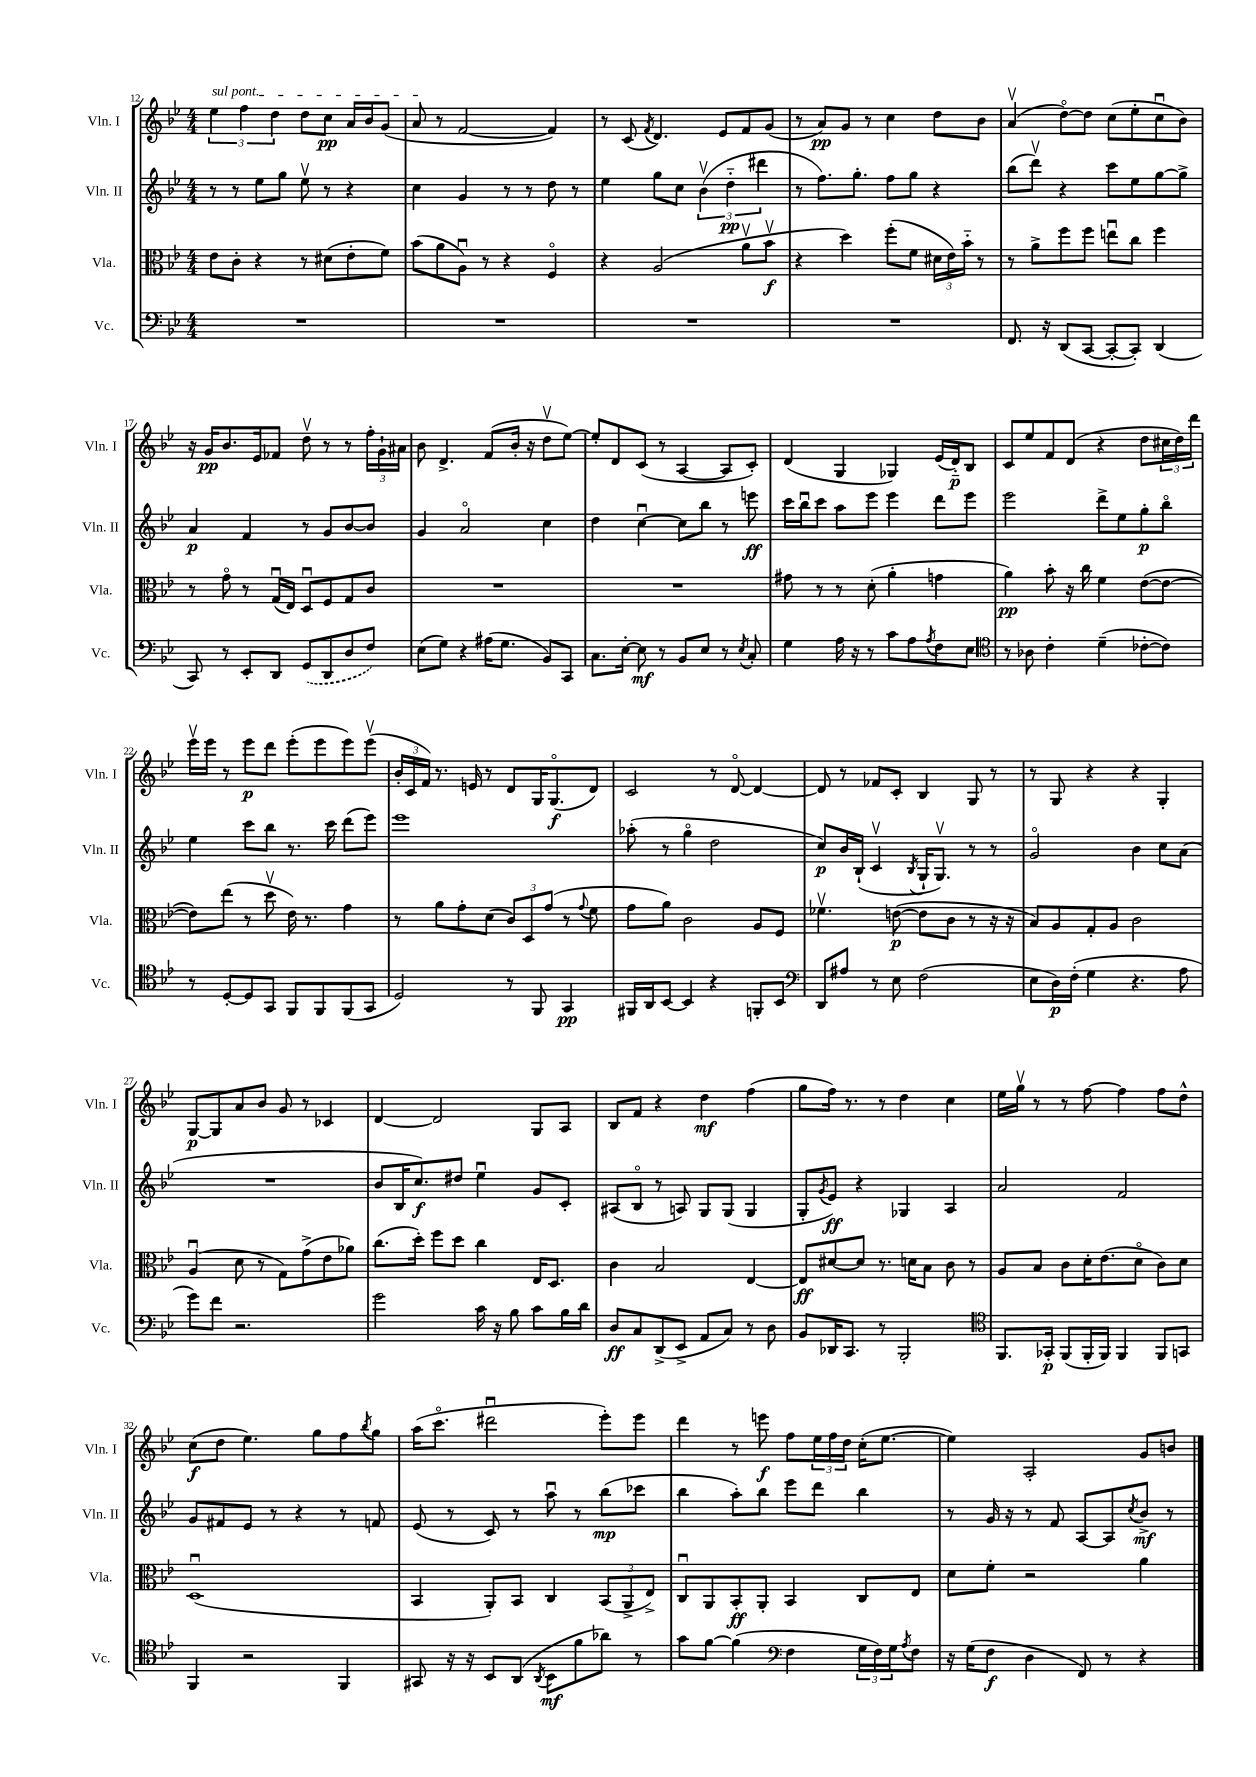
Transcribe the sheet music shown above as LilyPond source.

<<
\new StaffGroup <<
\new Staff = "s0" \with { instrumentName = "Vln. I" shortInstrumentName = "Vln. I" } {
    \clef treble \key bes \major \numericTimeSignature \time 4/4
    \tuplet 3/2 { \once \override TextSpanner.bound-details.left.text = \markup { \italic "sul pont." } ees''4\startTextSpan f''4 d''4 } d''8 c''8\pp a'16 bes'16 g'8( |
    a'8\stopTextSpan r8 f'2~ f'4) |
    r8 c'8( \acciaccatura { f'8 } d'4.) ees'8 f'8 g'8( |
    r8 a'8\pp) g'8 r8 c''4 d''8 bes'8 |
    a'4\upbow( d''8~\flageolet) d''8 c''8( ees''8-. c''8\downbow bes'8) |
    r16 g'16\pp bes'8. ees'16 fes'8 d''8\upbow r8 r8 \tuplet 3/2 { f''16-. g'16-! ais'16 } |
    bes'8 d'4.-> f'8( bes'16-. r16 d''8\upbow ees''8~) |
    ees''8-. d'8 c'8( r8 a4~ a8 c'8-.) |
    d'4( g4 ges4) ees'16( d'16-_\p) bes8 |
    c'8 ees''8 f'8 d'8( r4 d''8 \tuplet 3/2 { cis''16 d''16) d'''16 } |
    ees'''16\upbow ees'''16 r8 ees'''8\p d'''8 ees'''8-.( ees'''8 ees'''8) ees'''8\upbow( |
    \tuplet 3/2 { bes'16-. c'16 f'16) } r8. e'16 r8 d'8 g16 g8.\flageolet\f( d'8) |
    c'2 r8 d'8~\flageolet d'4~ |
    d'8 r8 fes'8 c'8-. bes4 g8 r8 |
    r8 g8 r4 r4 g4-. |
    g8~\p g8 a'8 bes'8 g'8 r8 ces'4 |
    d'4~ d'2 g8 a8 |
    bes8 f'8 r4 d''4\mf f''4( |
    g''8 f''16) r8. r8 d''4 c''4 |
    ees''16 g''16\upbow r8 r8 f''8~ f''4 f''8 d''8-^ |
    c''8\f( d''8 ees''4.) g''8 f''8 \acciaccatura { bes''8 } g''8 |
    a''16( c'''8.\flageolet dis'''2\downbow ees'''8-.) ees'''8 |
    d'''4 r8 e'''8\f f''8 \tuplet 3/2 { ees''16 f''16 d''16 } c''16-.( ees''8.~ |
    ees''4) a2-. g'8 b'8 \bar "|." |
}
\new Staff = "s1" \with { instrumentName = "Vln. II" shortInstrumentName = "Vln. II" } {
    \clef treble \key bes \major \numericTimeSignature \time 4/4
    r8 r8 ees''8 g''8 ees''8\upbow r8 r4 |
    c''4 g'4 r8 r8 d''8 r8 |
    ees''4 g''8 c''8 \tuplet 3/2 { bes'4\upbow( d''4-_\pp dis'''4 } |
    r8 f''8.) g''8.-. f''8 g''8 r4 |
    bes''8( d'''8\upbow) r4 c'''8 ees''8 g''8~ g''8-> |
    a'4\p f'4 r8 g'8 bes'8~ bes'8 |
    g'4 a'2\flageolet c''4 |
    d''4 c''4~\downbow c''8 bes''8 r8 e'''8\ff |
    c'''16 bes''16\downbow c'''8 a''8 ees'''8 ees'''4 d'''8 ees'''8 |
    ees'''2 d'''8-> ees''8 g''8-.\p bes''8\flageolet |
    ees''4 c'''8 bes''8 r8. c'''16 d'''8( ees'''8) |
    ees'''1 |
    aes''8-.( r8 g''4\flageolet d''2 |
    c''8\p) bes'16 bes16-!( c'4\upbow \acciaccatura { bes8 } g16-! g8.\upbow) r8 r8 |
    g'2\flageolet bes'4 c''8 a'8( |
    R1 |
    bes'8 bes16 c''8.\f) dis''8 ees''4\downbow g'8 c'8-. |
    ais8( bes8\flageolet r8 a8) g8 g8( g4 |
    g8-. \acciaccatura { g'8 } ees'8\ff) r4 ges4 a4 |
    a'2 f'2 |
    g'8 fis'8 ees'8 r8 r4 r8 f'8 |
    ees'8( r8 c'8) r8 a''8\downbow r8 bes''8\mp( ces'''8 |
    bes''4 a''8-.) bes''8 ees'''8 d'''8 bes''4 |
    r8 g'16 r16 r8 f'8 a8~ a8 \acciaccatura { c''8 } bes'8->\mf r8 \bar "|." |
}
\new Staff = "s2" \with { instrumentName = "Vla." shortInstrumentName = "Vla." } {
    \clef alto \key bes \major \numericTimeSignature \time 4/4
    ees'8 c'8-. r4 r8 dis'8( ees'8-. f'8) |
    bes'8( a'8 a8\downbow) r8 r4 f4\flageolet |
    r4 a2( a'8\upbow bes'8\upbow\f |
    r4 d''4) f''8-.( f'8 \tuplet 3/2 { dis'16 ees'16) bes'16-_ } r8 |
    r8 a'8-> f''8 f''8 e''8\downbow c''8 f''4 |
    r8 g'8\flageolet r8 g16\downbow( ees16) d8\downbow f8 g8 c'8 |
    R1 |
    R1 |
    gis'8 r8 r8 d'8-.( a'4-. g'4 |
    a'4\pp) bes'8-. r16 c''16 f'4 ees'8~( ees'8~ |
    ees'8) ees''8( r8 d''8\upbow ees'16) r8. g'4 |
    r8 a'8 g'8-. d'8( \tuplet 3/2 { c'8) d8 g'8( } r8 \appoggiatura { g'8 } f'8 |
    g'8 a'8) c'2 a8 f8 |
    fes'4.\upbow e'8~\p( e'8 c'8 r8 r16 r16 |
    bes8) a8 g8-. a8 c'2 |
    a4\downbow( d'8 r8 g8) g'8->( ees'8 aes'8) |
    c''8.( d''16-.) f''8 d''8 c''4 ees16 d8. |
    c'4 bes2 ees4~ |
    ees8\ff dis'8~ dis'8 r8. d'16 bes8 c'8 r8 |
    a8 bes8 c'8 d'16-. ees'8.( d'8\flageolet c'8) d'8 |
    d1\downbow( |
    bes,4 a,8-.) bes,8 c4 \tuplet 3/2 { bes,8( a,8-> ees8->) } |
    c8\downbow a,8 bes,8-.\ff a,8-. bes,4 c8 ees8 |
    d'8 f'8-. r2 a'4 \bar "|." |
}
\new Staff = "s3" \with { instrumentName = "Vc." shortInstrumentName = "Vc." } {
    \clef bass \key bes \major \numericTimeSignature \time 4/4
    R1 |
    R1 |
    R1 |
    R1 |
    f,8. r16 d,8( c,8~ c,8~-. c,8-.) d,4( |
    c,8) r8 ees,8-. d,8 \once \slurDashed g,8( d,8 d8 f8) |
    ees8( g8) r4 ais16( g8. bes,8) c,8 |
    c8. ees16~-. ees8\mf r8 bes,8 ees8 r8 \acciaccatura { ees8 } c8-. |
    g4 a16 r16 r8 c'8 a8 \acciaccatura { a8 } f8 ees8 |
    \clef tenor r8 aes8 c'4-. d'4--( ces'8~-. ces'8) |
    r8 d8~-. d8 g,8 f,8 f,8 f,8( g,8 |
    d2) r8 f,8 g,4\pp |
    fis,16 a,16 bes,8~ bes,4 r4 f,8-. bes,8 |
    \clef bass d,8 ais8 r8 ees8 f2( |
    ees8 d16\p) f16-.( g4 r4. a8 |
    g'8) f'8 r2. |
    g'2 c'16 r16 bes8 c'8 bes16 d'16 |
    d8\ff c8 d,8->( ees,8-> a,8 c8) r8 d8 |
    bes,8 des,16 c,8. r8 bes,,2-. |
    \clef tenor f,8. ges,16-.\p f,8( f,16-. f,16) f,4 f,8 g,8 |
    f,4 r2 f,4 |
    gis,8 r16 r16 bes,8 a,8( \acciaccatura { a,8 } bes,8\mf f'8 aes'8) r8 |
    g'8 f'8~ f'4( \clef bass f4 \tuplet 3/2 { g16 f16) g16 } \acciaccatura { a8 } f8 |
    r16 g16( f8\f d4 f,8) r8 r4 \bar "|." |
}
>>
>>
\layout { \context { \Score currentBarNumber = #12 } }
